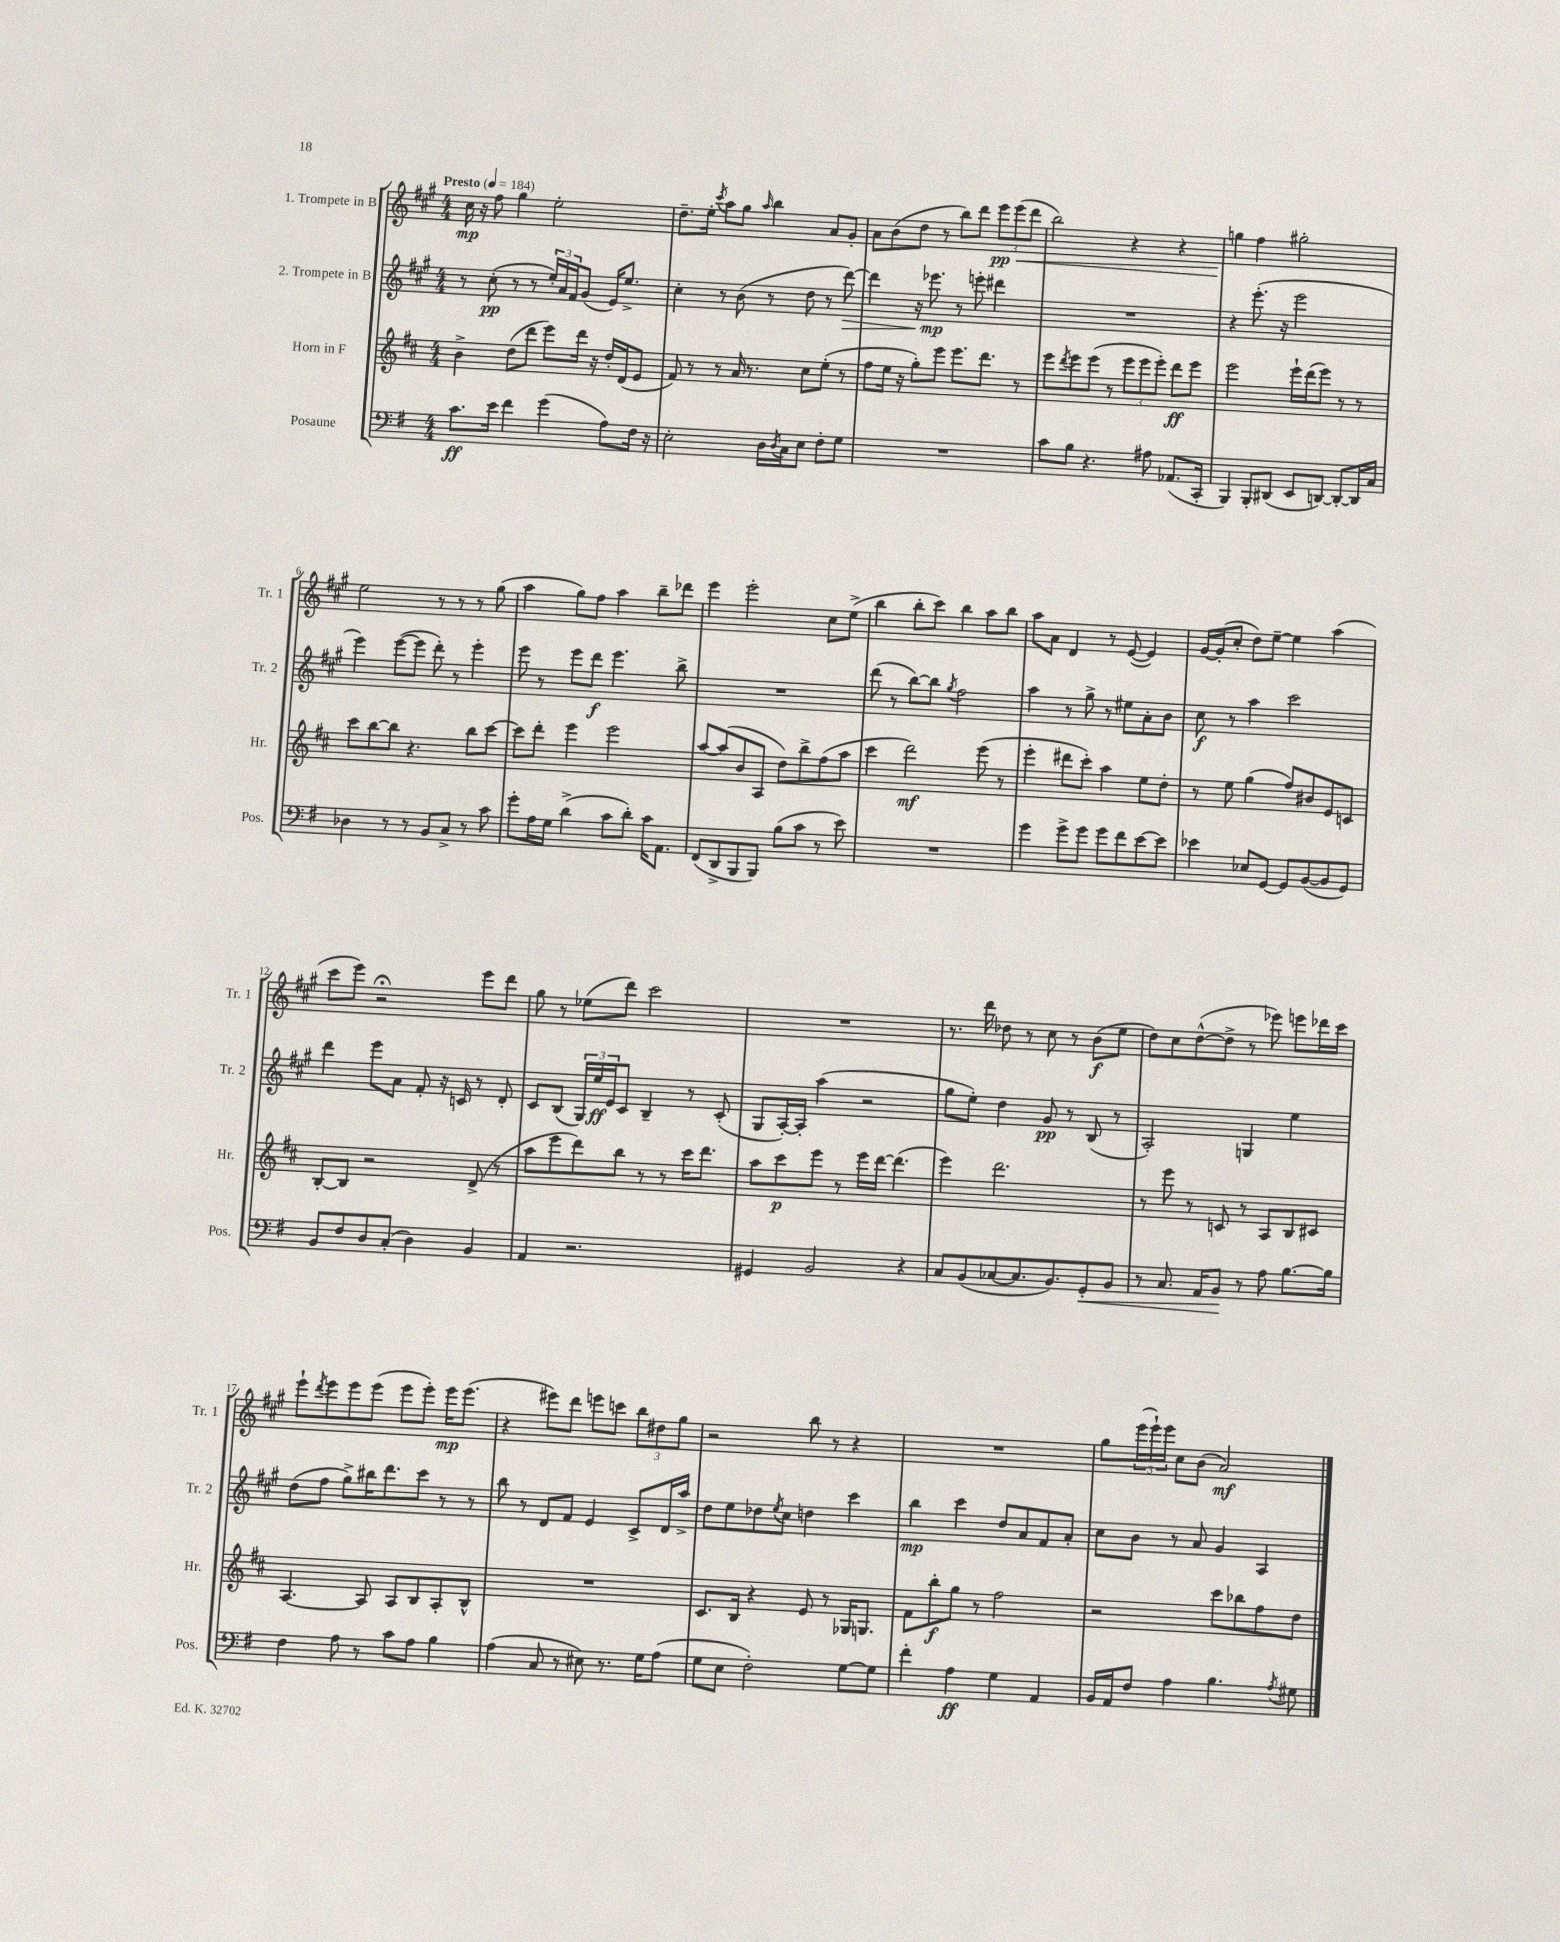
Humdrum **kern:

**kern	**kern	**kern	**kern
*staff4	*staff3	*staff2	*staff1
*clefF4	*clefG2	*clefG2	*clefG2
*k[f#]	*k[f#c#]	*k[f#c#g#]	*k[f#c#g#]
*M4/4	*M4/4	*M4/4	*M4/4
*MM184	*MM184	*MM184	*MM184
8.c	4b^	8r	16cc#
.	.	.	16r
.	.	(8cc#'	8ff#
16e	.	.	.
4f#	(8dd	8r	4gg#
.	8ddd	8r	.
(4g	8eee)	24ee')	2ee'
.	.	24a	.
.	.	24f#	.
.	16ddd	(8g#	.
.	16r	.	.
8A)	16dd'	16e)	.
.	(16d	8.ee^	.
16F#	8e	.	.
16r	.	.	.
=	=	=	=
2E'	8f#)	4cc#'	8.dd~
.	8r	.	.
.	.	.	16ee'
.	.	.	8qccc#
.	8r	8r	8aa
.	16a	(8b	8gg#
.	8.r	.	.
.	.	.	16qqaa
16D	.	8r	4bb
8qD	.	.	.
16C	.	.	.
8E	8cc#	8dd	.
8F#'	(8ee'	8r	8a
8G	8r	[8ddd)	8g#'
=	=	=	=
1r	8ff#	4ddd]	8a
.	16ee	.	(8b
.	16r	.	.
.	8gg')	16r	8dd
.	.	8.eee-	.
.	8eee	.	8r
.	8.eee	8r	8bb)
.	.	8eee'	8ddd
.	8.ddd	.	.
.	.	4ddd#	12eee
.	.	.	(12eee
.	8r	.	.
.	.	.	12ddd
=	=	=	=
8c	8eee	1r	2bb)
.	8qddd	.	.
8B	8eee	.	.
4.r	(8eee	.	.
.	8r	.	.
.	12eee	.	4r
.	12eee	.	.
8A#	.	.	.
.	12eee')	.	.
(8.AA-	8ddd	.	4r
.	8eee	.	.
16CC'	.	.	.
=	=	=	=
4BBB)	2eee	4r	4gg
8BBB'	.	(8.eee'	4ff#
(8DD#	.	.	.
.	.	16r	.
8EE	16eee`	2eee	2gg#'
.	(16ddd	.	.
[8DD)	8eee)	.	.
8DD'_	8r	.	.
16DD]	8r	.	.
16C	.	.	.
=	=	=	=
4D-	8ccc#	4eee)	2ee
.	[8bb	.	.
8r	8bb]	([8eee	.
8r	4.r	8eee]	.
8BB	.	8ddd')	8r
8C^	.	8r	8r
8r	8bb	4eee'	8r
8c	[8ccc#	.	(8gg#
=	=	=	=
8g'	8ccc#]	8eee	4aa
16A	8ddd'	8r	.
16G	.	.	.
(4d^	4eee	8eee	8gg#)
.	.	8ddd	8ff#
8c	2eee	4.eee	4aa
8d')	.	.	.
16c	.	.	8bb~
8.AA	.	.	.
.	.	8bb^	8ddd-
=	=	=	=
(8FF#	[8aa	1r	4eee
8DD^	(8aa]	.	.
8BBB	8b	.	2eee'
8BBB)	8A	.	.
(8B	8dd)	.	.
8c	8bb^	.	.
8r	(8ff#	.	8cc#
8e)	8aa	.	(8ee^
=	=	=	=
1r	4ccc#	(8ddd	4bb
.	.	8r	.
.	2ddd)	[8bb)	8bb'
.	.	8bb]	8ccc#)
.	.	8qgg#	.
.	.	2ff#	4bb
.	(8eee	.	8aa
.	8r	.	8bb
=	=	=	=
4g	4eee'	4aa	8aa
.	.	.	8a
8g^	8ddd#	8r	4d
8g	8ccc#')	8gg#^	.
8g	4aa	8r	8r
8f#	.	8ee#	([8e
[8e	8ee	8a'	4e])
8e]	8dd'	8b	.
=	=	=	=
4e-	8r	8cc#	[16g#
.	.	.	(16g#']
.	8ee	8r	8cc#'
8E-	(4gg	4aa	8dd)
[8GG	.	.	[8ee~
8GG]	8ff#)	2ccc#	4ee]
([8BB	8b#	.	.
8BB]	8e	.	(4aa
8GG)	8c	.	.
=	=	=	=
8BB	[8B'	4ddd	8ccc#
8F#	8B]	.	8eee)
8D	2r	8eee	2r;
(8C'	.	8a	.
4D)	.	8f#'	.
.	.	16r	.
.	.	16c	.
4BB	(8d^	8r	8eee
.	8r	8d'	8ddd
=	=	=	=
4AA	8aa	8c#	8gg#
.	8eee	(8B	8r
2.r	8ddd)	24G#)	(8ee-
.	.	24ee	.
.	.	24e	.
.	8bb	8c#	8ddd)
.	8r	4B~	2ccc#
.	8r	.	.
.	16ccc#	8r	.
.	8.ddd	.	.
.	.	(8c#'	.
=	=	=	=
4GG#	8aa	8G#	1r
.	8ccc#	[16A')	.
.	.	16A']	.
2BB	8eee	(4aa	.
.	8r	.	.
.	16eee	2r	.
.	[16ddd	.	.
.	(4.ddd]	.	.
4r	.	.	.
=	=	=	=
8C	4eee)	8gg#	8.r
(8BB	.	8ee')	.
.	.	.	16ddd
[8C-	2.ddd	4dd	8dd-
8.C-]	.	.	8r
.	.	8g#	8cc#
8.BB)	.	.	.
.	.	8r	8r
8GG'	.	(8B	(8b
8BB	.	8r	8ee
=	=	=	=
8r	8r	2A')	8dd)
8.C	8eee	.	8cc#
.	8r	.	([8dd^^
16AA	.	.	.
8BB	8c	.	8dd^]
8r	8r	4G	8r
8A	8A	.	8eee-)
[8.B	8B	4ee	8eee
.	8c#	.	16ddd-
16B]	.	.	16ccc#
=	=	=	=
4F#	[4.A	(8dd	8eee`
.	.	.	8qddd
.	.	8ff#	8eee
8A	.	8gg#^)	8eee
8r	8A]	16bb#	(8eee
.	.	8.ddd	.
8c	8A	.	8eee
8A	8B	8ccc#	8eee')
4B	8A'	8r	16eee
.	.	.	(8.eee
.	8B^^	8r	.
=	=	=	=
(4A	1r	8bb	4r
.	.	8r	.
8C	.	8d	8eee#)
8r	.	8f#	8ddd
8E#)	.	4e	8eee
8.r	.	.	8ccc
.	.	8c#^	12bb
16G	.	.	.
.	.	.	12dd#
(8A	.	16d	.
.	.	.	12gg#
.	.	16aa^	.
=	=	=	=
8G	8.c#	8dd	2r
8E	.	8ee	.
.	16B	.	.
2F#')	4r	8dd-	.
.	.	8qee	.
.	.	8cc#	.
.	8e	4dd	8bb
.	8r	.	8r
[8G	16G-	4ccc#	4r
.	8.G	.	.
8G]	.	.	.
=	=	=	=
4f#'	8f#	4bb	1r
.	8bb'	.	.
4A	8gg	4ccc#	.
.	8r	.	.
4G	2ff#	8dd	.
.	.	8a	.
4AA	.	8f#	.
.	.	8a'	.
=	=	=	=
16BB	2r	8cc#	8gg#
16AA	.	.	.
8F#	.	8b	(24eee
.	.	.	24eee`)
.	.	.	24eee
4A	.	8r	8cc#
.	.	8a	(8b
4.B	8ccc#	4g#	2a)
.	8bb-	.	.
.	8ff#	4A	.
8qA	.	.	.
8G#	8dd	.	.
==	==	==	==
*-	*-	*-	*-
